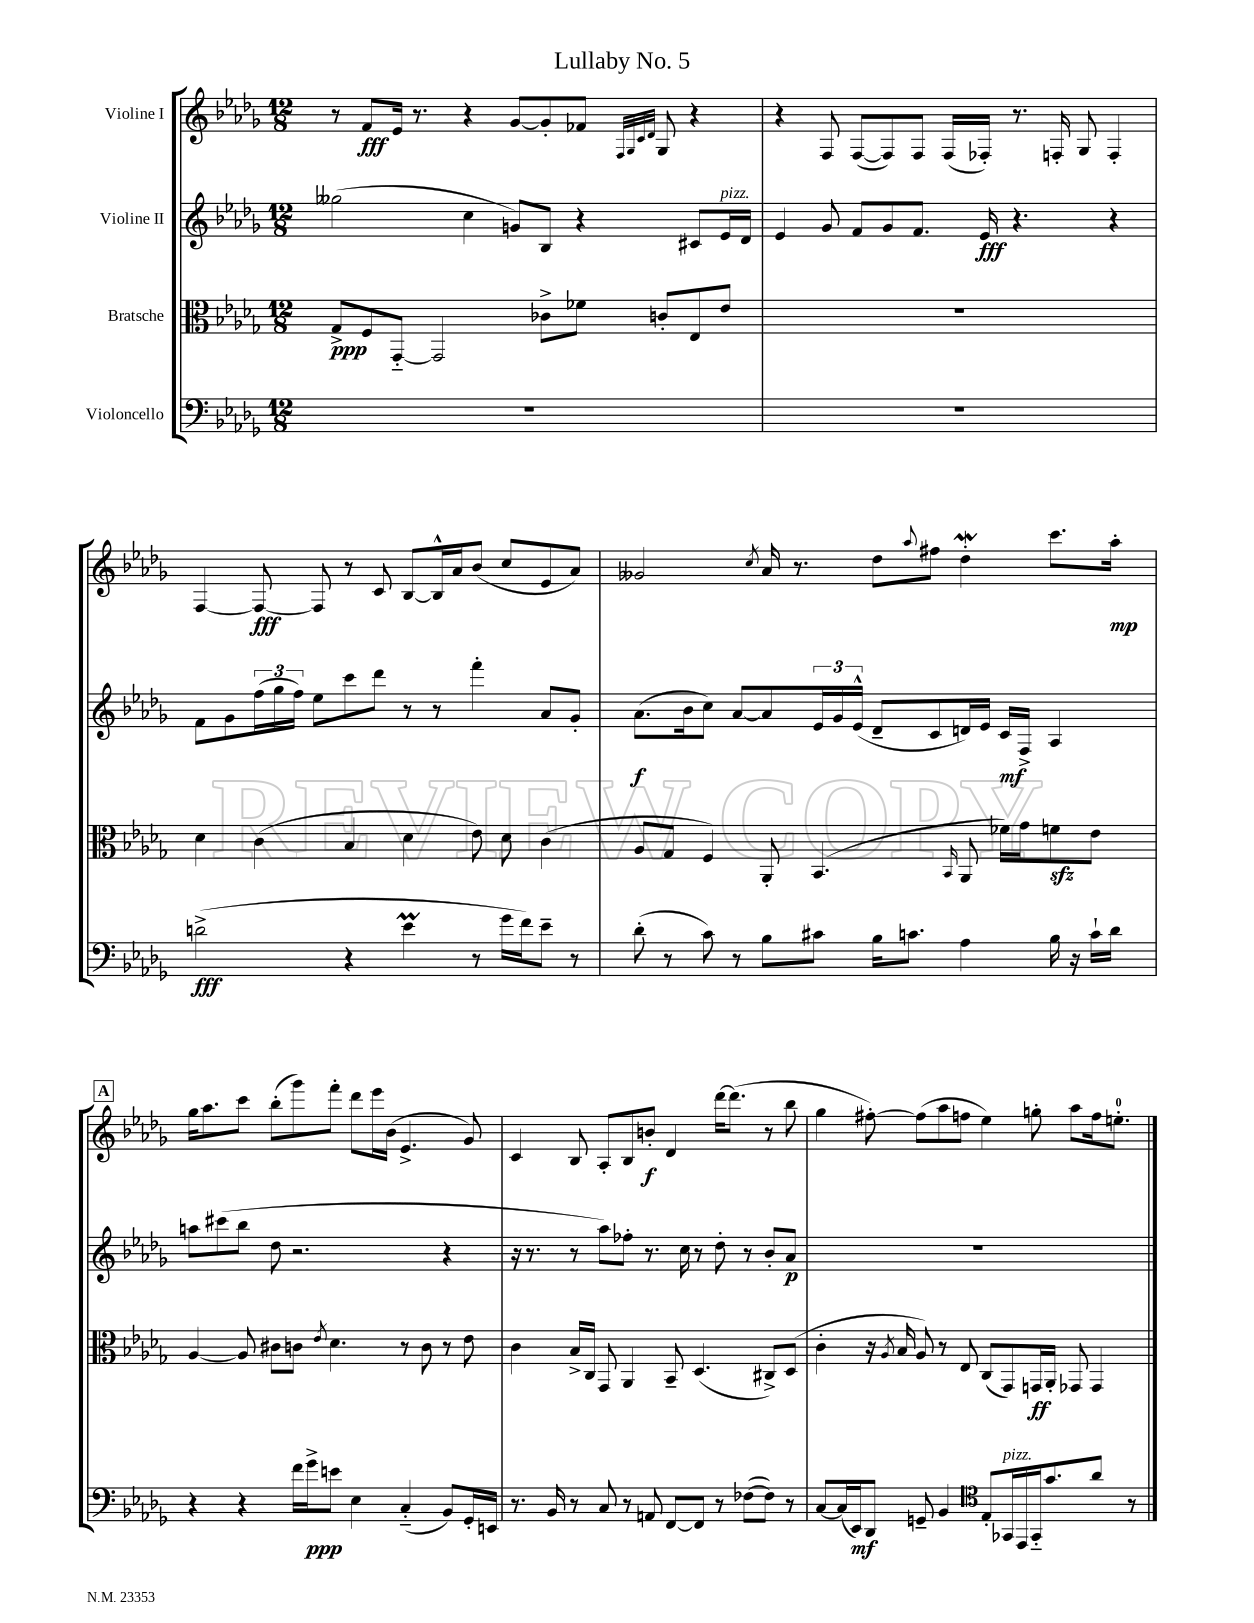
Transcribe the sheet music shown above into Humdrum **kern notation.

**kern	**dynam	**kern	**dynam	**kern	**dynam	**kern	**dynam
*part4	*part4	*part3	*part3	*part2	*part2	*part1	*part1
*staff4	*staff4	*staff3	*staff3	*staff2	*staff2	*staff1	*staff1
*I"Violoncello	*	*I"Bratsche	*	*I"Violine II	*	*I"Violine I	*
*clefF4	*	*clefC3	*	*clefG2	*	*clefG2	*
*k[b-e-a-d-g-]	*	*k[b-e-a-d-g-]	*	*k[b-e-a-d-g-]	*	*k[b-e-a-d-g-]	*
*M12/8	*	*M12/8	*	*M12/8	*	*M12/8	*
=1	=1	=1	=1	=1	=1	=1	=1
1.r	.	8G-^/L	ppp	(2gg--X\	.	8r	.
.	.	8F/	.	.	.	8f/L	fff
.	.	[8GG-/J	.	.	.	16e-/Jk	.
.	.	.	.	.	.	8.r	.
.	.	2GG-/]	.	.	.	.	.
.	.	.	.	4cc\	.	4r	.
.	.	.	.	8gn/L)	.	[8g-/L	.
.	.	8c-X^\L	.	8B-/J	.	8g-'/]	.
.	.	8f-X\J	.	4r	.	8f-X/J	.
.	.	.	.	.	.	32qqF/LLL	.
.	.	.	.	.	.	32qqG-/	.
.	.	.	.	.	.	32qqc/	.
.	.	.	.	.	.	32qqd-/JJJ	.
.	.	8cn'/L	.	.	.	8G-/	.
.	.	8E-/	.	8c#X/L	.	4r	.
!	!	!	!	!LO:TX:a:i:t=pizz.	!	!	!
.	.	8e-/J	.	16e-/L	.	.	.
.	.	.	.	16d-/JJ	.	.	.
=2	=2	=2	=2	=2	=2	=2	=2
1.r	.	1.r	.	4e-/	.	4r	.
.	.	.	.	8g-/	.	8F/	.
.	.	.	.	8f/L	.	([8F/L	.
.	.	.	.	8g-/	.	8F/])	.
.	.	.	.	8.f/J	.	8F/J	.
.	.	.	.	.	.	(16F/LL	.
.	.	.	.	16e-/	fff	16F-X'/JJ)	.
.	.	.	.	4.r	.	8.r	.
.	.	.	.	.	.	16Fn'/	.
.	.	.	.	.	.	8G-/	.
.	.	.	.	4r	.	4F'/	.
!!LO:LB:g=z
=3	=3	=3	=3	=3	=3	=3	=3
(2dn^\	fff	4d-\	.	8f\L	.	[4F/	.
.	.	.	.	8g-\	.	.	.
.	.	(4c\	.	(24ff\L	.	8F/_	fff
.	.	.	.	24gg-\	.	.	.
.	.	.	.	24ff\JJ)	.	.	.
.	.	.	.	8ee-\L	.	8F/]	.
4r	.	4B-/	.	8ccc\	.	8r	.
.	.	.	.	8ddd-\J	.	8c/	.
4e-M\	.	4d-\	.	8r	.	[8B-/L	.
.	.	.	.	8r	.	16B-^^/L]	.
.	.	.	.	.	.	16a-/J	.
8r	.	8e-\)	.	4fff'\	.	(8b-/J	.
16g-\LL	.	8d-\	.	.	.	8cc/L	.
16f\J)	.	.	.	.	.	.	.
8e-~\J	.	(4c\	.	8a-/L	.	8e-/	.
8r	.	.	.	8g-'/J	.	8a-/J)	.
=4	=4	=4	=4	=4	=4	=4	=4
(8d-'\	.	8A-/L	.	(8.a-\L	f	2g--X/	.
8r	.	8G-/J	.	.	.	.	.
.	.	.	.	16b-\k	.	.	.
8c\)	.	4F/)	.	8cc\J)	.	.	.
8r	.	.	.	[8a-/L	.	.	.
.	.	.	.	.	.	8qcc/	.
8B-\L	.	8AA-'/	.	8a-/]	.	16a-/	.
.	.	.	.	.	.	8.r	.
8c#X\J	.	(4.BB-/	.	24e-/L	.	.	.
.	.	.	.	24g-/	.	.	.
.	.	.	.	(24e-^^/JJ	.	.	.
16B-\KL	.	.	.	8d-~/L	.	8dd-\L	.
8.cn\J	.	.	.	.	.	.	.
.	.	.	.	.	.	8qqaa-/	.
.	.	.	.	8c/	.	8ff#X\J	.
.	.	16qqBB-/	.	.	.	.	.
4A-\	.	8AA-/	.	16dn/L)	.	4dd-w'\	.
.	.	.	.	16e-/JJ	.	.	.
.	.	16f-X\LL)	.	16c/LL	mf	.	.
.	.	16g-\J	.	16F^/JJ	.	.	.
16B-\	.	8fnzz\	.	4A-/	.	8.ccc\L	.
16r	.	.	.	.	.	.	.
16c`\LL	.	8e-\J	.	.	.	.	.
16d-\JJ	.	.	.	.	.	16aa-'\Jk	mp
!!LO:LB:g=z
!!LO:REH:place=s1:t=A
=5	=5	=5	=5	=5	=5	=5	=5
4r	.	[4A-/	.	8aan\L	.	16gg-\KL	.
.	.	.	.	.	.	8.aa-\	.
.	.	.	.	(8ccc#X\	.	.	.
4r	.	8A-/]	.	8bb-\J	.	8ccc\J	.
.	.	8c#X\L	.	8dd-\	.	(8bb-'\L	.
16f\LL	.	8cn\J	.	2.r	.	8ggg-\)	.
16g-^\J	ppp	.	.	.	.	.	.
.	.	8qe-/	.	.	.	.	.
8en\J	.	4.d-\	.	.	.	8fff'\J	.
4E-\	.	.	.	.	.	8ddd-\L	.
.	.	.	.	.	.	16eee-\L	.
.	.	.	.	.	.	(16b-\JJ	.
(4C/	.	8r	.	.	.	4.e-^/	.
.	.	8c\	.	.	.	.	.
8BB-/L)	.	8r	.	4r	.	.	.
16GG-'/L	.	8e-\	.	.	.	8g-/)	.
16EEn/JJ	.	.	.	.	.	.	.
=6	=6	=6	=6	=6	=6	=6	=6
8.r	.	4c\	.	16r	.	4c/	.
.	.	.	.	8.r	.	.	.
16BB-/	.	.	.	.	.	.	.
8r	.	16B-^/LL	.	8r	.	8B-/	.
.	.	16C/JJ	.	.	.	.	.
8C/	.	8GG-/	.	8aa-\L)	.	8A-'/L	.
8r	.	4AA-/	.	8ff-X'\J	.	8B-/	.
8AAn/	.	.	.	8.r	.	8bn'/J	f
[8FF/L	.	8BB-~/	.	.	.	4d-/	.
.	.	.	.	16cc\	.	.	.
8FF/J]	.	(4.D-/	.	8r	.	.	.
8r	.	.	.	8dd-'\	.	[16ddd-\KL	.
.	.	.	.	.	.	(8.ddd-\J]	.
([8F-X\L	.	.	.	8r	.	.	.
8F-\J])	.	8C#X^/L)	.	8b-'/L	.	8r	.
8r	.	(8D-/J	.	8a-/J	p	8bb-\	.
=7	=7	=7	=7	=7	=7	=7	=7
[8C/L	.	4c'\	.	1.r	.	4gg-\	.
(16C/L]	.	.	.	.	.	.	.
16EE-/J)	mf	.	.	.	.	.	.
8DD-/J	.	16r	.	.	.	[8ff#X'\)	.
.	.	8qA-/	.	.	.	.	.
.	.	16B-/	.	.	.	.	.
8GGn~/	.	8A-/)	.	.	.	(8ff#\L]	.
4BB-/	.	8r	.	.	.	8aa-\	.
.	.	8E-/	.	.	.	8ffn\J	.
*clefC4	*	*	*	*	*	*	*
8E-'/L	.	(8C/L	.	.	.	4ee-\)	.
!LO:TX:a:i:t=pizz.	!	!	!	!	!	!	!
16GG-X/L	.	8GG-/)	.	.	.	.	.
16EE-/	.	.	.	.	.	.	.
16GG-/J	.	16GGn/L	ff	.	.	8ggn'\	.
8.g-/	.	16AA-'/JJ	.	.	.	.	.
.	.	8GG-X/	.	.	.	8aa-\L	.
8a-/J	.	4GG-/	.	.	.	16ff\k	.
.	.	.	.	.	.	8.een'\J	.
8r	.	.	.	.	.	.	.
==	==	==	==	==	==	==	==
*-	*-	*-	*-	*-	*-	*-	*-
